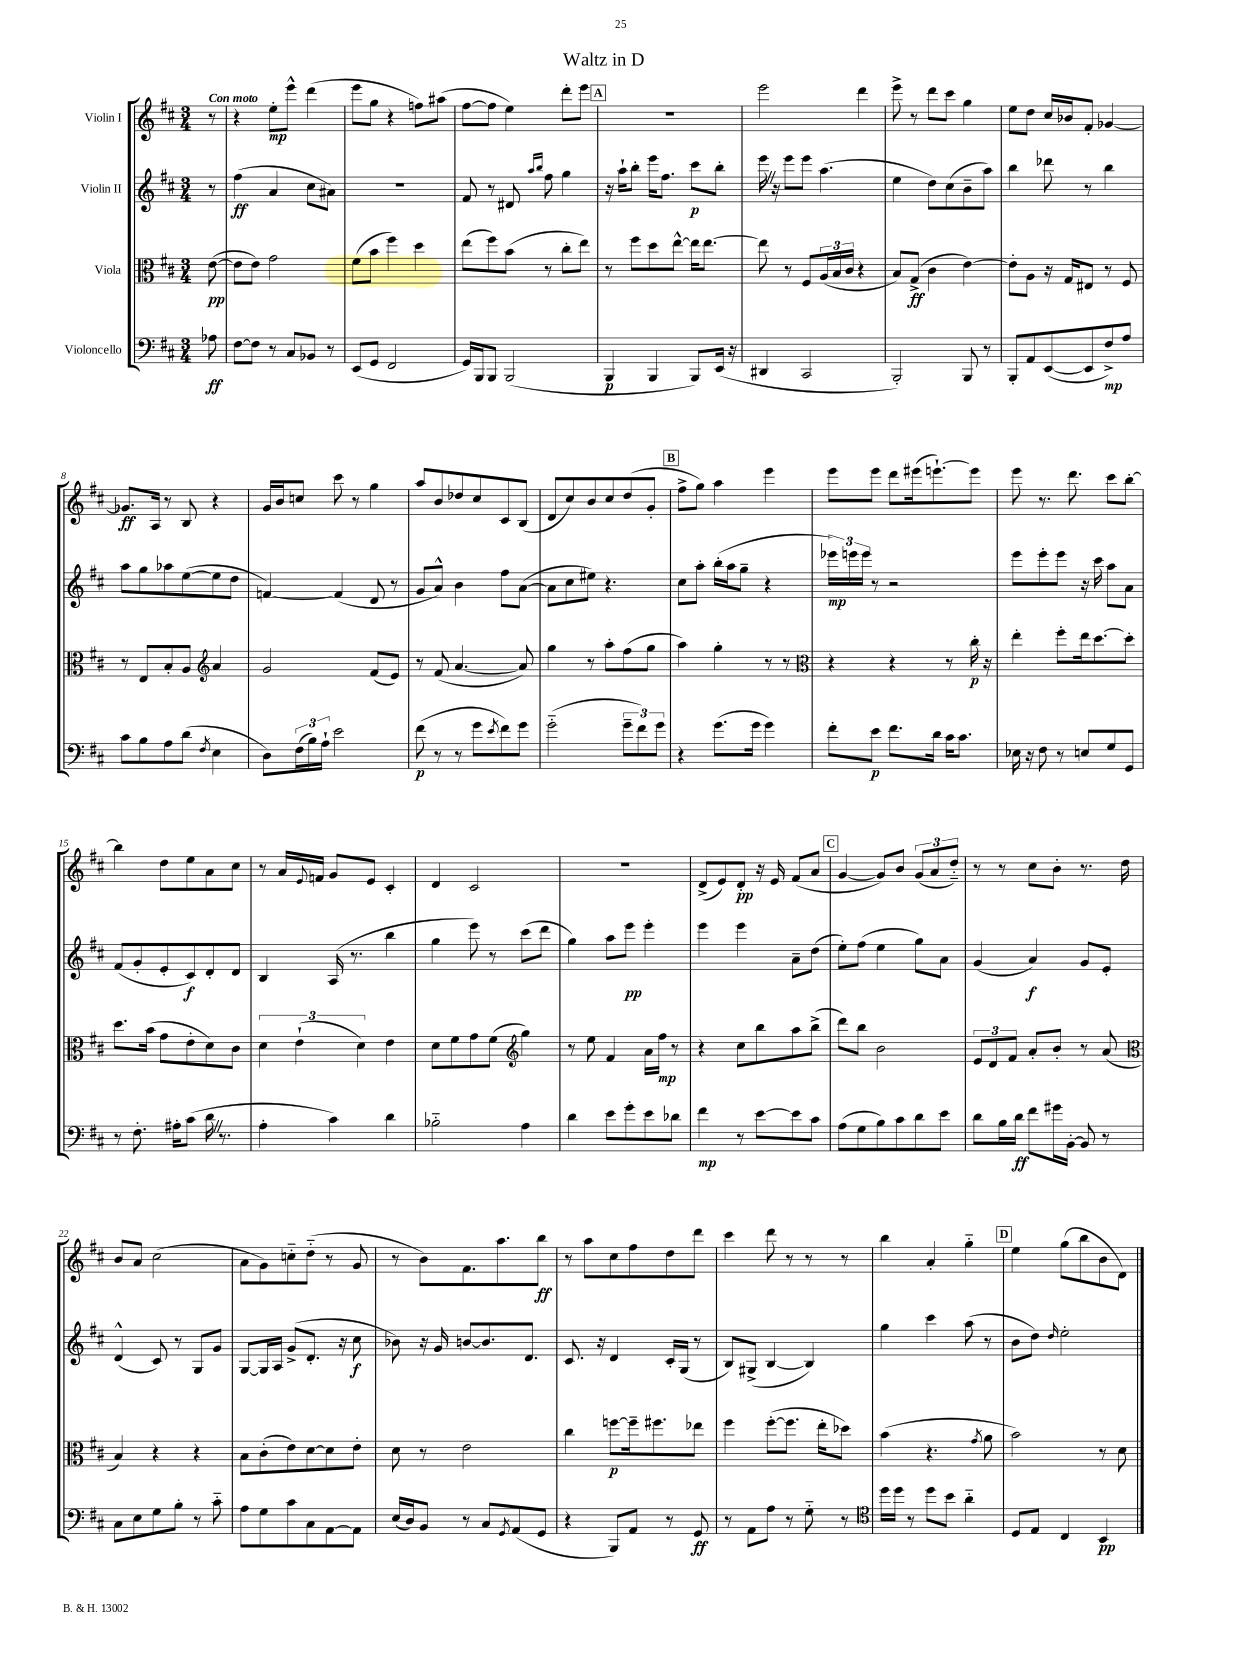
\header { title = "Waltz in D" }
<<
\new StaffGroup <<
\new Staff = "s0" \with { instrumentName = "Violin I" } {
    \clef treble \key d \major \numericTimeSignature \time 3/4 \partial 8 \tempo "Con moto"
    r8 |
    r4 e''8-.\mp e'''8-^ d'''4( |
    e'''8 g''8 r4 f''8) ais''8( |
    fis''8~ fis''8 e''4) d'''8-. e'''8 |
    \mark \markup { \box "A" } R2. |
    e'''2 d'''4 |
    e'''8-> r8 d'''8 cis'''8 g''4 |
    e''8 d''8 cis''16 bes'16 fis'8-. ges'4~ |
    ges'8.\ff a16 r8 b8 r4 |
    g'16 b'16 c''8 cis'''8 r8 g''4 |
    a''8 b'8 des''8 cis''8 cis'8 b8( |
    d'8 cis''8) b'8 cis''8 d''8( g'8-. |
    \mark \markup { \box "B" } fis''8-> g''8) a''4 e'''4 |
    e'''8 e'''8 d'''8 eis'''16( e'''8.~-!) e'''8 |
    e'''8 r8. d'''8. cis'''8 b''8~-. |
    b''4 d''8 e''8 a'8 cis''8 |
    r8 a'16 \appoggiatura { e'8 } f'16 g'8 e'8 cis'4-. |
    d'4 cis'2 |
    R2. |
    d'8->( e'8) d'8-.\pp r16 e'16 fis'8( a'8 |
    \mark \markup { \box "C" } g'4~ g'8) b'8 \tuplet 3/2 { g'8( a'8 d''8-_) } |
    r8 r8 cis''8 b'8-. r8. d''16 |
    b'8 a'8 cis''2( |
    a'8 g'8) c''8-_ d''8-_( r8 g'8 |
    r8 b'8) fis'8. a''8. b''8\ff |
    r8 a''8 cis''8 fis''8 d''8 d'''8 |
    cis'''4 d'''8 r8 r8 r8 |
    b''4 a'4-. g''4-_ |
    \mark \markup { \box "D" } e''4 g''8( b''8 b'8 d'8) \bar "|." |
}
\new Staff = "s1" \with { instrumentName = "Violin II" } {
    \clef treble \key d \major \numericTimeSignature \time 3/4 \partial 8
    r8 |
    fis''4\ff( a'4 cis''8 ais'8) |
    R2. |
    fis'8 r8 dis'8 \grace { a''16 b''16 } fis''8 g''4 |
    \mark \markup { \box "A" } r16 a''16-! b''8-. e'''16 fis''8. cis'''8\p b''8-. |
    e'''16 \once \override BreathingSign.text = \markup { \musicglyph "scripts.caesura.straight" } \breathe r16 e'''8 e'''8 a''4.( |
    e''4 d''8) cis''8( b'8-- a''8) |
    b''4 des'''8 r8 b''4 |
    a''8 g''8 aes''8 e''8~( e''8 d''8 |
    f'4~) f'4( d'8 r8 |
    g'8 a'8-^) b'4 fis''8 a'8~( |
    a'8 cis''8 eis''8) r4. |
    \mark \markup { \box "B" } cis''8 a''8-. b''16-.( a''16 g''8-- r4 |
    \tuplet 3/2 { ees'''16\mp) e'''16 e'''16 } r8 r2 |
    e'''8 e'''8-. e'''8 r16 cis'''16 a''8 a'8 |
    fis'8( g'8-. e'8-. cis'8\f) d'8-. d'8 |
    b4 a16( r8. b''4 |
    g''4 e'''8) r8 cis'''8( d'''8 |
    g''4) a''8 e'''8\pp e'''4-. |
    e'''4 e'''4 a'8-- d''8( |
    \mark \markup { \box "C" } e''8-.) fis''8( e''4 g''8) a'8 |
    g'4( a'4\f) g'8 e'8-. |
    d'4-^( cis'8) r8 g8 g'8 |
    g8~ g16 a16 g'8->( d'8.-. r16 cis''8\f |
    bes'8) r16 g'16 b'8~ b'8. d'8. |
    cis'8. r16 d'4 cis'16-. g16( r8 |
    b8) gis8->( b4~ b4) |
    g''4 cis'''4 a''8( r8 |
    \mark \markup { \box "D" } b'8 d''8) \grace { d''16 } e''2-. \bar "|." |
}
\new Staff = "s2" \with { instrumentName = "Viola" } {
    \clef alto \key d \major \numericTimeSignature \time 3/4 \partial 8
    e'8~\pp( |
    e'8 e'8) g'2 |
    fis'8( b'8 fis''4) d''4 |
    e''8( fis''8) b'8( r8 cis''8-. e''8) |
    \mark \markup { \box "A" } r8 fis''8 d''8 e''8~-^ e''16 e''8.~ |
    e''8 r8 fis8 \tuplet 3/2 { a16( b16 cis'16 } r4 |
    b8) g8->\ff( cis'4 e'4~) |
    e'8-. a8 r16 g16 eis8 r8 fis8 |
    r8 e8 b8-. a8 \clef treble a'4 |
    g'2 fis'8( e'8) |
    r8 fis'8( a'4.~ a'8) |
    g''4 r8 a''8-. fis''8( g''8 |
    \mark \markup { \box "B" } a''4) g''4-. r8 r8 |
    \clef alto r4 r4 r8 cis''16-.\p r16 |
    e''4-. fis''8-. e''16 d''8.~ d''8-. |
    d''8. b'16( g'8 e'8-. d'8) cis'8 |
    \tuplet 3/2 { d'4 e'4-!( d'4) } e'4 |
    d'8 fis'8 g'8 fis'8( \clef treble g''4) |
    r8 e''8 fis'4 a'16 fis''16\mp r8 |
    r4 cis''8 b''8 a''8 b''8->( |
    \mark \markup { \box "C" } d'''8) b''8 b'2 |
    \tuplet 3/2 { e'8 d'8 fis'8 } a'8-. b'8-. r8 a'8( |
    \clef alto b4) r4 r4 |
    b8 cis'8-.( e'8) d'8~ d'8 e'8-. |
    d'8 r8 e'2 |
    cis''4 f''8~\p f''16-- fis''8. ees''8 |
    fis''4 fis''8~-.( fis''8. e''16-. des''8) |
    b'4( r4. \acciaccatura { g'8 } a'8 |
    \mark \markup { \box "D" } b'2) r8 d'8 \bar "|." |
}
\new Staff = "s3" \with { instrumentName = "Violoncello" } {
    \clef bass \key d \major \numericTimeSignature \time 3/4 \partial 8
    aes8\ff |
    fis8~ fis8 r8 cis8 bes,8 r8 |
    e,8( g,8 fis,2 |
    g,16) b,,16 b,,8 b,,2( |
    \mark \markup { \box "A" } b,,4\p b,,4 b,,8) e,16( r16 |
    dis,4 cis,2 |
    b,,2-.) b,,8 r8 |
    b,,8-. a,8 e,8~( e,8 fis8->\mp) a8 |
    cis'8 b8 a8 d'8( \acciaccatura { fis8 } e4 |
    d8) \tuplet 3/2 { fis16( b16) a16-! } e'2 |
    fis'8\p( r8 r8 g'8 \acciaccatura { e'8 } fis'8) g'8 |
    g'2-_( \tuplet 3/2 { g'8-- fis'8) g'8 } |
    \mark \markup { \box "B" } r4 g'8.( g'16 g'4) |
    fis'8-. e'8\p fis'8. d'16 cis'16 cis'8. |
    ees16 r16 fis8 r8 e8 g8 g,8 |
    r8 fis8.-. ais16-. cis'8( d'16 \once \override BreathingSign.text = \markup { \musicglyph "scripts.caesura.straight" } \breathe r8. |
    a4-. cis'4) d'4 |
    bes2-_ a4 |
    d'4 e'8 g'8-. e'8 des'8 |
    fis'4\mp r8 e'8~ e'8 cis'8 |
    \mark \markup { \box "C" } a8( g8 b8) cis'8 d'8 e'8 |
    d'8 b16 d'16\ff fis'8 gis'16 b,16~-. b,8 r8 |
    cis8 e8 g8 b8-. r8 cis'8-_ |
    a8 g8 cis'8 cis8 a,8~ a,8 |
    e16( d16) b,8 r8 cis8 \acciaccatura { g,8 } a,8( g,8 |
    r4 b,,8) a,8 r8 g,8\ff |
    r8 a,8 a8 r8 g8-_ r8 |
    \clef tenor d''16 d''16 r8 d''8 b'8 a'4-_ |
    \mark \markup { \box "D" } d8 e8 cis4 b,4\pp \bar "|." |
}
>>
>>
